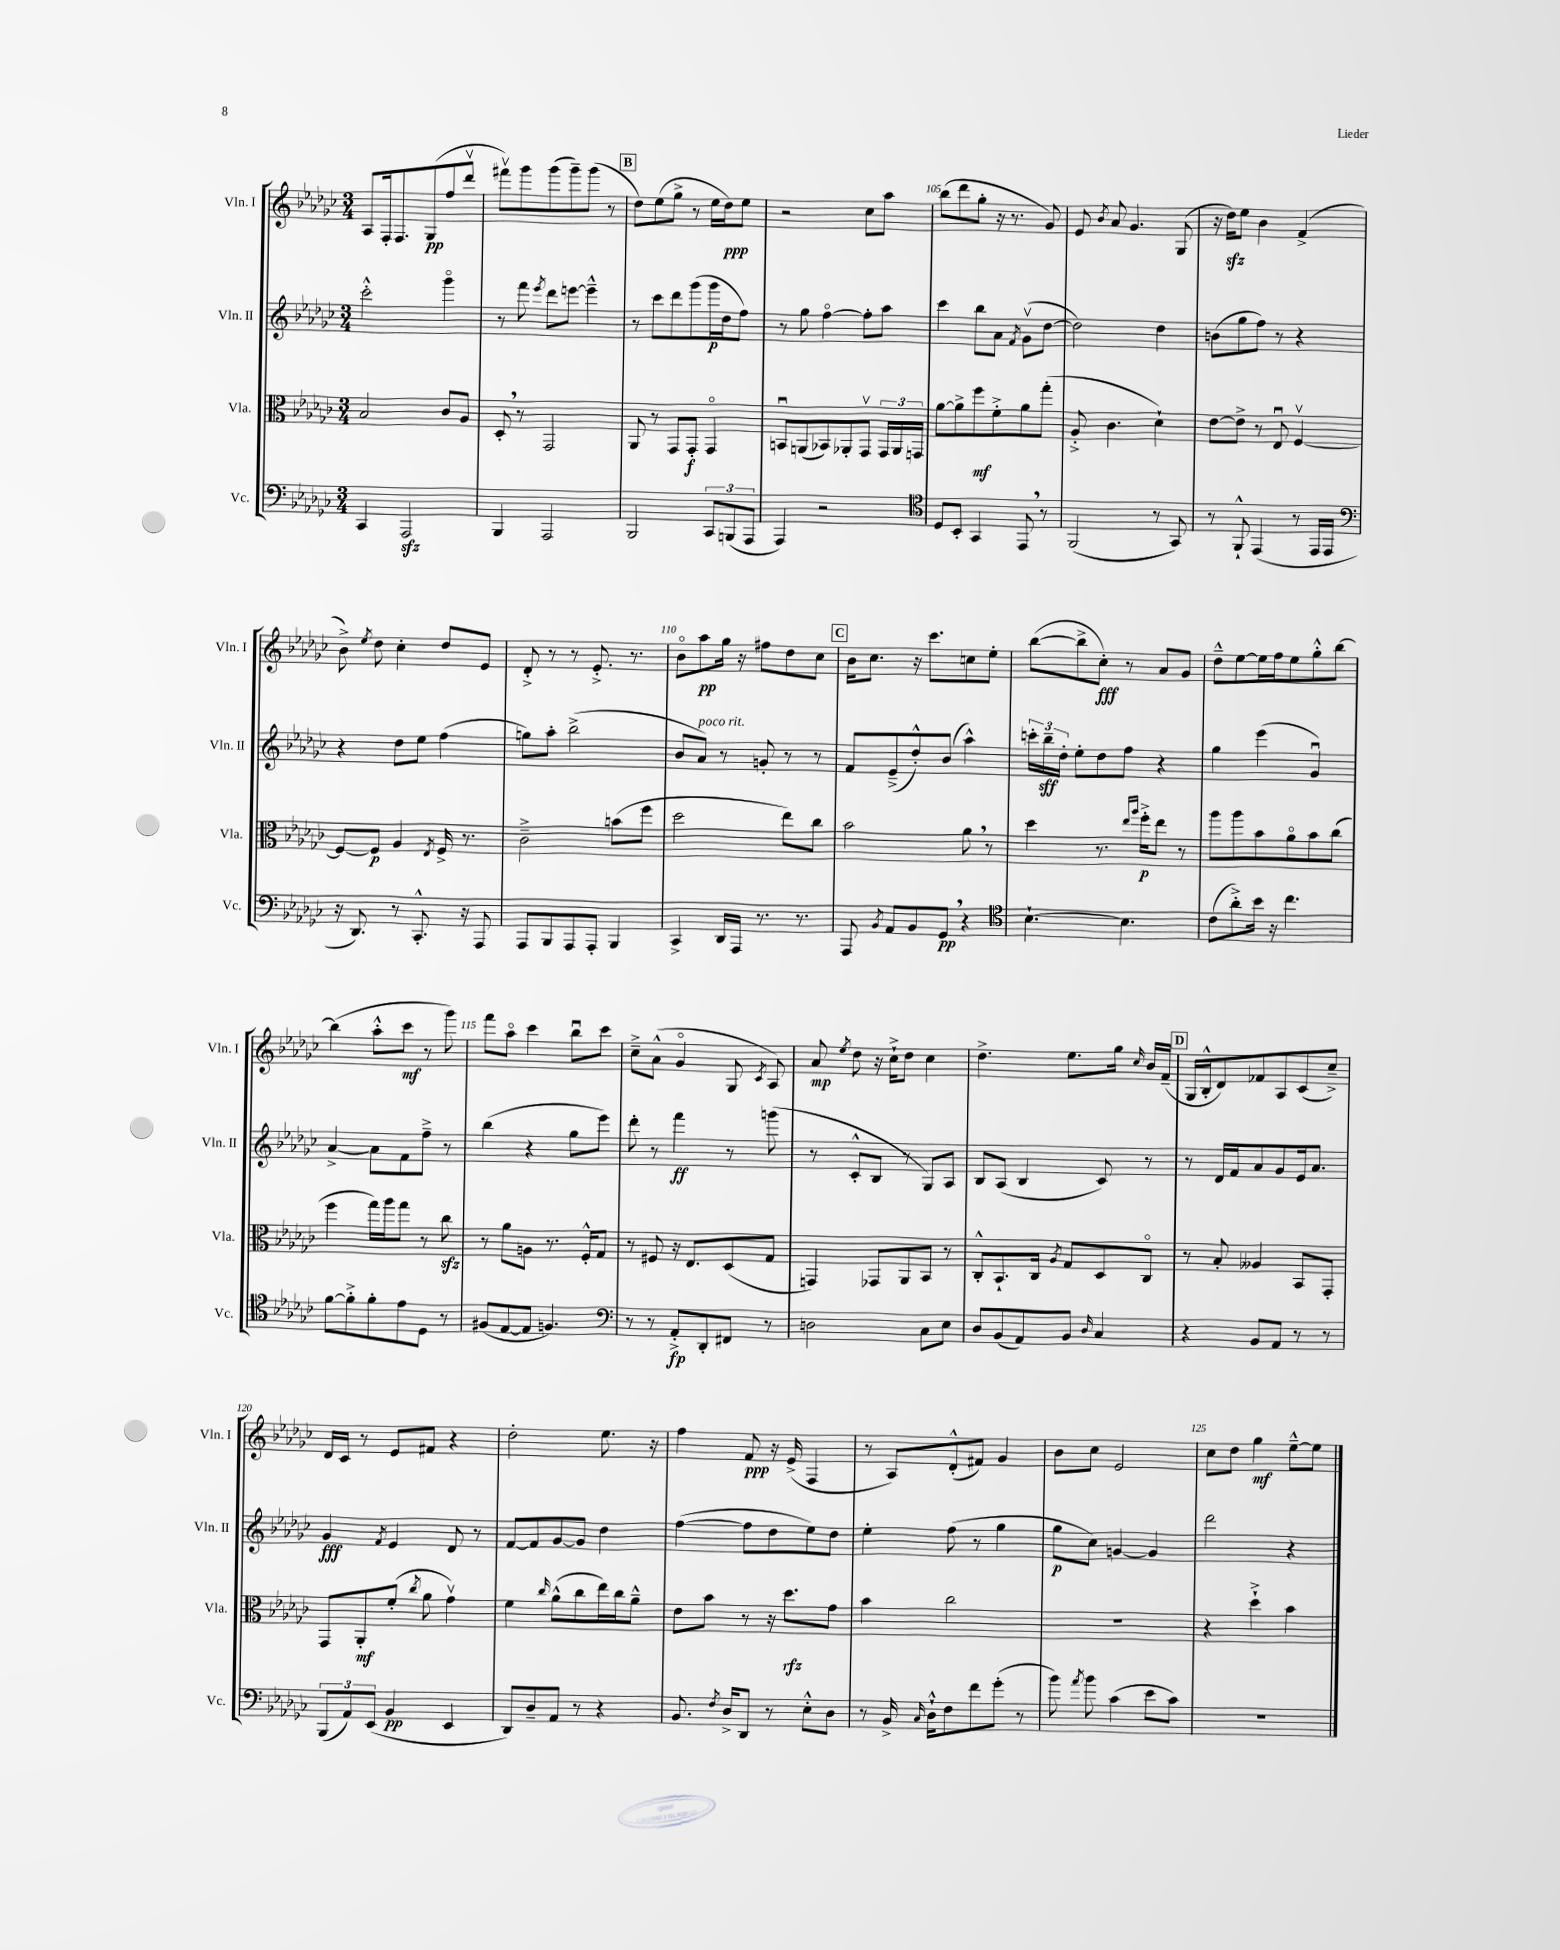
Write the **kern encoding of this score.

**kern	**kern	**kern	**kern
*staff4	*staff3	*staff2	*staff1
*clefF4	*clefC3	*clefG2	*clefG2
*k[b-e-a-d-g-c-]	*k[b-e-a-d-g-c-]	*k[b-e-a-d-g-c-]	*k[b-e-a-d-g-c-]
*M3/4	*M3/4	*M3/4	*M3/4
4CC-	2B-	2ccc-'^^	8A-
.	.	.	16F'
.	.	.	8.F
2AAA-	.	.	.
.	.	.	(8G-
.	8c-	4ggg-o	8ff
.	8A-	.	8ddd-v
=	=	=	=
4BBB-	8D-'	8r	8fff#v)
.	8r	8fff	8ggg-
.	.	8qeee-	.
2AAA-	2GG-	8ddd-	(8ggg-
.	.	[8eee	8ggg-~)
.	.	4eee~^^]	(8ggg-
.	.	.	8r
=	=	=	=
2BBB-	8AA-	8r	8dd-)
.	8r	8ccc-	(8ee-
.	8GG-	8ddd-	8gg-^
.	8GG-'	(8ggg-	8r
12CC-	4GG-o	16ggg-	16ee-
.	.	16dd-	16dd-)
(12BBB	.	.	.
.	.	8ff)	8ee-
12AAA-	.	.	.
=	=	=	=
4AAA-)	8BBu	8r	2r
.	(8AA	8gg-	.
2r	8BB-)	[4ffo	.
.	8AA-'	.	.
.	8GG-v	8ff']	8cc-
.	24GG-	8aa-	8aa-
.	24AA-	.	.
.	24GG	.	.
=	=	=	=
*clefC4	*	*	*
8D-	[8a-	4ccc-	(8bb-
8BB-'	8a-^]	.	8ddd-
4GG-	8ff	8bb-	8gg-'
.	8f'^	8a-	16r
.	.	.	8.r
.	.	8qf	.
8EE-	8a-	(8g-v	.
8r	(8gg-'	[8dd-	8g-)
=	=	=	=
(2FF	8A-'^	2dd-])	8e-
.	.	.	8qb-
.	4.c-	.	8a-
.	.	.	4.g-
8r	4d-`)	4dd-	.
8GG-)	.	.	(8G-
=	=	=	=
8r	[8e-	(8b	16r
.	.	.	16dd-)
8FF`^^	8e-^]	8gg-	8ee-
(4EE-	8r	8ff)	4b-
.	8E-u	8r	.
8r	[4Fv	4r	(4f^
16EE-	.	.	.
16EE-	.	.	.
=	=	=	=
*clefF4	*	*	*
16r	8F_	4r	8b-^)
8.DD-)	.	.	.
.	.	.	8qee-
.	8F]	.	8dd-
8r	4A-	8dd-	4cc-'
8.CC-'^^	.	8ee-	.
.	8qE-	.	.
.	16F^	(4ff	8dd-
16r	8.r	.	.
8AAA-	.	.	8e-
=	=	=	=
8AAA-	2c-~^	8gg)	8d-'^
8BBB-	.	8aa-'	8r
8AAA-	.	(2bb-^	8r
8AAA-'	.	.	8.e-'^
4BBB-	(8b	.	.
.	.	.	8.r
.	8ff	.	.
=	=	=	=
4CC-^	2dd-	8b-	8b-o
.	.	8a-)	8aa-
16DD-	.	8r	16gg-
16AAA-	.	.	16r
8.r	.	8g'	8ff#
.	8ee-)	8r	8dd-
8.r	.	.	.
.	8cc-	8r	8cc-
=	=	=	=
8AAA-	2b-	8f	16b-
.	.	.	8.cc-
8qBB-	.	.	.
8AA-	.	(8e-~^	.
8BB-	.	8dd-'^^)	16r
.	.	.	8.ccc-
8GG-	.	(8b-	.
4r	8a-	4aa-^^)	8cc
.	8r	.	8ee-'
=	=	=	=
*clefC4	*	*	*
[4.B-`	4dd-	24ccc'	([8bb-
.	.	24bb-~	.
.	.	24dd-'	.
.	.	8ee-'	8bb-^]
.	8.r	8dd-	8cc-')
4.B-]	.	8ff	8r
.	16qqee-	.	.
.	16qqaa-	.	.
.	16ff'^	.	.
.	8ee-	4r	8a-
.	8r	.	8g-
=	=	=	=
(8c-	8aa-	4gg-	8dd-~^^
8a-'^)	8aa-	.	[8ee-
16b-	8b-	(4eee-	16ee-]
16r	.	.	16ff
4.cc-	8a-o	.	8ee-
.	8b-	4g-u)	8gg-'^^
.	(8cc-	.	[8bb-
=	=	=	=
[8f	4ff	[4a-^	(4bb-]
8f'^]	.	.	.
8f'	16gg-)	8a-]	8aa-'^^
.	16aa-	.	.
8e-	8gg-	8f	8ccc-
8D-	8r	8ff~^	8r
8r	8cc-	8r	8ggg-)
=	=	=	=
(8F#	8r	(4bb-	8fff
[8E-	8a-	.	8aa-o
8E-]	8A	4r	4ccc-
4.F)	8.r	.	.
.	.	8gg-	8bb-u
.	16F'^^	.	.
.	8G-	8eee-)	8ccc-
=	=	=	=
*clefF4	*	*	*
8r	8r	8ddd-'	8cc-~^
8r	8F#	8r	(8a-^^
8AA-'^	16r	4fff	4g-o
.	8.E-	.	.
8DD-'	.	.	.
8FF#	(8D-	8r	8G-
.	.	.	8qc-
8r	8G-	(8ggg	8A-)
=	=	=	=
2D	4GG)	8r	8a-
.	.	.	8qee-
.	.	8c-'^^	8dd-
.	8GG-	8B-	16r
.	.	.	16cc-`^
.	8AA-	8r	8dd-
8C-	8BB-	8G-)	4cc-
8E-	8r	8A-	.
=	=	=	=
8D-	8C-'^^	8B-	4.dd-^
(8BB-	8.BB-`	(8A-	.
8AA-)	.	4B-	.
.	16C-	.	.
.	8qA-	.	.
8BB-	8G-	.	8.ee-
16qqD-	.	.	.
4C-	8D-	8c-)	.
.	.	.	16gg-
.	.	.	16qqcc-
.	8C-o	8r	16b-
.	.	.	(16f~
=	=	=	=
4r	8r	8r	16G-
.	.	.	16B-'^^
.	8B-'	16d-	8d-)
.	.	16f	.
8BB-	4A--	8a-	8f-
8AA-	.	8g-	8A-
8r	8BB-	16e-	(8c-
.	.	8.a-	.
8r	8GG-'	.	8cc-~^)
=	=	=	=
(12BBB-	8GG-	4g-	16d-
.	.	.	16c-
12AA-)	.	.	.
.	8AA-'	.	8r
(12EE-	.	.	.
.	.	8qf	.
4BB-	(8f'	4e-	8e-
.	8qcc-	.	.
.	8a-	.	8f#
4EE-	4g-v)	8d-	4r
.	.	8r	.
=	=	=	=
8DD-)	4f	[8f	2dd-'
8D-~	.	8f]	.
.	16qqcc-	.	.
8AA-	(8a-^^	[8g-	.
8r	8cc-	8g-]	.
4r	16ee-)	4dd-	8.ee-
.	16cc-	.	.
.	8a-~^^	.	.
.	.	.	16r
=	=	=	=
8.BB-	8e-	([4ff	4ff
.	8b-	.	.
8qF	.	.	.
16D-^	.	.	.
8DD-	8r	8ff]	8f
8r	16r	8dd-	16r
.	8.dd-	.	(16e-^
8E-'^^	.	8ee-)	4F
8D-	8g-	8dd-	.
=	=	=	=
8r	4b-	4ee-'	8r
16BB-^	.	.	8A-)
16qqC-	.	.	.
16D-`^^	.	.	.
8F	2cc-	(8ff	(8d-'^^
8f	.	8r	8f#)
(8g-'	.	4gg-	4g-
8r	.	.	.
=	=	=	=
8b-)	2.r	8gg-	8b-
8qa-	.	.	.
8b-	.	8cc-)	8cc-
(4c-	.	[4g	2e-
8e-	.	4g]	.
8c-)	.	.	.
=	=	=	=
2.r	4r	2ddd-	8cc-
.	.	.	8dd-
.	4dd-`^	.	4gg-
.	4b-	4r	[8ee-~^^
.	.	.	8ee-]
==	==	==	==
*-	*-	*-	*-
